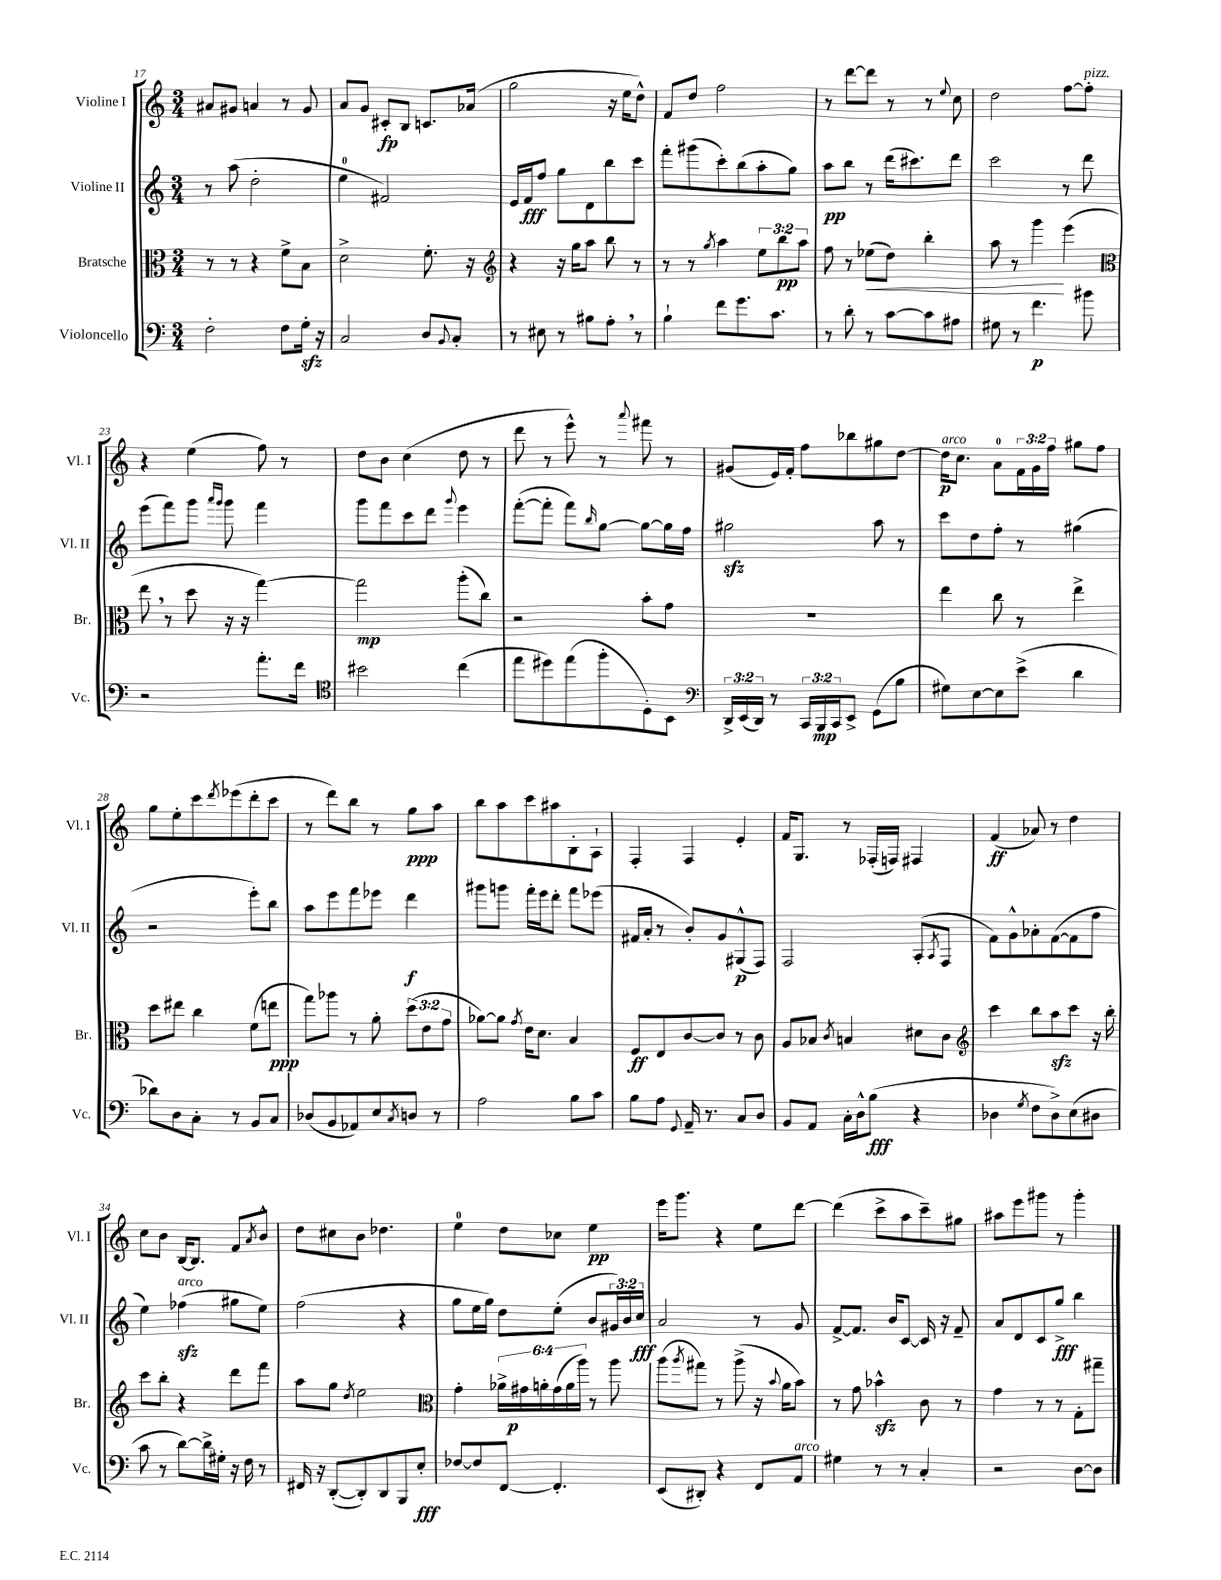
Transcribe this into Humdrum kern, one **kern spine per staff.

**kern	**kern	**kern	**kern
*staff4	*staff3	*staff2	*staff1
*clefF4	*clefC3	*clefG2	*clefG2
*k[]	*k[]	*k[]	*k[]
*M3/4	*M3/4	*M3/4	*M3/4
2F'	8r	8r	8a#
.	8r	(8aa	8g#
.	4r	2dd'	4a
8F	8f^	.	8r
16G'	8B	.	8g#
16r	.	.	.
=	=	=	=
2C	2d^	4ee	8a
.	.	.	8g
.	.	2f#)	8c#'
.	.	.	8B
8D	8.f'	.	8.c
8qqBB	.	.	.
8C'	.	.	.
.	16r	.	(16a-
=	=	=	=
*	*clefG2	*	*
8r	4r	16e	2gg
.	.	16f	.
8E#	.	8ff	.
8r	16r	8gg	.
.	16gg	.	.
8B#	8aa	8d	.
8A'	8bb	8bb	16r
.	.	.	16ee
8r	8r	8ccc	8dd^^)
=	=	=	=
4B`	8r	8fff'	8f
.	8r	(8ggg#	8dd
.	8qgg	.	.
8f	4aa	8ccc')	2ff
8.g	.	(8bb	.
.	12ee	8aa'	.
8.c	.	.	.
.	12bb	.	.
.	.	8gg)	.
.	12aa	.	.
=	=	=	=
8r	8ff	8aa	8r
8d'	8r	8bb	[8ddd
8r	(8ee-	8r	8ddd]
[8c	8dd)	(16ddd	8r
.	.	8.ccc#)	.
8c]	4bb'	.	8r
.	.	.	8qqee
8A#	.	8ddd	8cc
=	=	=	=
8G#	8aa	2ccc	2dd
8r	8r	.	.
4.f	4ggg	.	.
.	(4eee	8r	[8ff
8b#	.	8ddd	8ff']
=	=	=	=
*	*clefC3	*	*
2r	8ee	(8eee	4r
.	8r	8fff)	.
.	8dd	8ggg	(4ee
.	.	16qqaaa	.
.	.	16qqggg	.
.	16r	8ggg	.
.	16r	.	.
8.a'	[4gg)	4fff	8ff)
.	.	.	8r
16f	.	.	.
=	=	=	=
*clefC4	*	*	*
2b#	2gg]	8ggg	8dd
.	.	8fff	8b
.	.	8ccc	(4cc
.	.	8ddd	.
.	.	8qqggg	.
(4cc	(8aa'	4eee	8dd
.	8cc)	.	8r
=	=	=	=
8ee	2r	([8fff'	8ddd
8dd#)	.	8fff']	8r
(8ee	.	8fff)	8eee^^)
.	.	16qqbb	.
8ff'	.	[8gg	8r
.	.	.	8qqaaa
8D')	8b'	8gg_	8fff#
8BB	8g	16gg]	8r
.	.	16ff	.
=	=	=	=
*clefF4	*	*	*
24DD^	2.r	2gg#	(8g#
(24EE	.	.	.
24DD)	.	.	.
8r	.	.	16e)
.	.	.	16f'
24CC	.	.	8ff
24BBB	.	.	.
24CC	.	.	.
8EE^	.	.	8bb-
(8GG	.	8aa	8gg#
8B	.	8r	[8dd
=	=	=	=
8G#)	4ee	8ccc	16dd]
.	.	.	8.cc
[8E	.	8dd	.
8E]	8cc	8ff'	8a
(8e^	8r	8r	24f
.	.	.	24g
.	.	.	24ff
4d	4ee^	(4gg#	8gg#
.	.	.	8ff
=	=	=	=
8d-)	8dd	2r	8gg
8D	8ee#	.	8ee'
8C'	4cc	.	8ccc
.	.	.	8qddd
8r	.	.	(8eee-
8BB	(8f	8eee')	8ddd'
8C	8ee	8bb	8ccc
=	=	=	=
(8D-	8gg)	8aa	8r
8BB	8aa-	8eee	8ddd)
8AA-)	8r	8fff	8bb
8E	8a'	8eee-	8r
8qC	.	.	.
8D	(12dd	4ddd	8gg
.	12e	.	.
8r	.	.	8aa
.	12g	.	.
=	=	=	=
2A	[8a-)	8ggg#	8bb
.	8a-]	8ggg	8aa
.	8qg	.	.
.	16e	16fff'	8ccc
.	8.d	16eee	.
.	.	8ddd'	8aa#
8B	4B	8fff	8B'
8c	.	(8eee-	8A`
=	=	=	=
8B	8F	16f#	4F'
.	.	16a'	.
8A	8E	8r	.
8qqGG	.	.	.
16AA~	[8c	8b')	4F
8.r	.	.	.
.	8c]	8g	.
8C	8r	(8G#^^	4e'
8D	8c	8F)	.
=	=	=	=
8BB	8A	2F	16f
.	.	.	8.G
8AA	8B-	.	.
.	8qc	.	.
16C'	4B	.	8r
16D^^	.	.	.
(8B	.	.	(16F-'
.	.	.	16F)
4r	8d#	(8A'	4F#
.	.	8qA	.
.	8c	8F	.
=	=	=	=
*	*clefG2	*	*
4D-	4ccc	8f)	(4f
.	.	8g^^	.
8qG	.	.	.
8F	8bb	8a-'	8a-)
8D-^)	8aa	([8f	8r
(8E	8ccc	8f]	4dd
8D#	16r	8ff	.
.	16bb'	.	.
=	=	=	=
8c	8ccc	4ee)	8cc
8r	8bb'	.	8b
[8d)	4r	(4ff-	[16B
.	.	.	8.B]
16d^]	.	.	.
16G#'	.	.	.
16r	8ddd	8gg#	8f
16F	.	.	.
.	.	.	8qa
8r	8fff	8ee)	8b^^
=	=	=	=
16FF#	8aa	(2ff	8dd
16r	.	.	.
([8DD'	8gg	.	8cc#
.	8qdd	.	.
8DD'])	2ee	.	8b
8DD	.	.	4.dd-
8BBB	.	4r	.
8E'	.	.	.
=	=	=	=
*	*clefC3	*	*
[8F-	4g'	8gg	4ee
8F-]	.	16ee	.
.	.	16gg)	.
[8FF	24a-^	8dd	8dd
.	24g#	.	.
.	24a'	.	.
4.FF']	(24g#	(8ee'	8cc-
.	24a	.	.
.	24aa)	.	.
.	8r	8b	4ee
.	8aa	24g#)	.
.	.	24b	.
.	.	24cc	.
=	=	=	=
(8EE	(8aa	2a	16eee
.	.	.	8.ggg
.	8qaa	.	.
8DD#')	8gg#)	.	.
4r	8r	.	4r
.	(8aa^	.	.
8FF	16r	8r	8ee
.	8qqb	.	.
.	16a	.	.
8AA	8b)	8g	[8ddd
=	=	=	=
4G#	8r	[8f^	(4ddd]
.	8g	8.f]	.
8r	4b-^^	.	8ccc^
.	.	16b	.
8r	.	[8c	8aa
4C'	8c	16c]	8ccc~)
.	.	16r	.
.	8r	8f~	8gg#
=	=	=	=
2r	4g	8a	8aa#
.	.	8d	8eee
.	8r	8c	8ggg#
.	8r	8gg^	8r
[8D	8G'	4bb	4ggg#'
8D]	8gg#~	.	.
==	==	==	==
*-	*-	*-	*-
